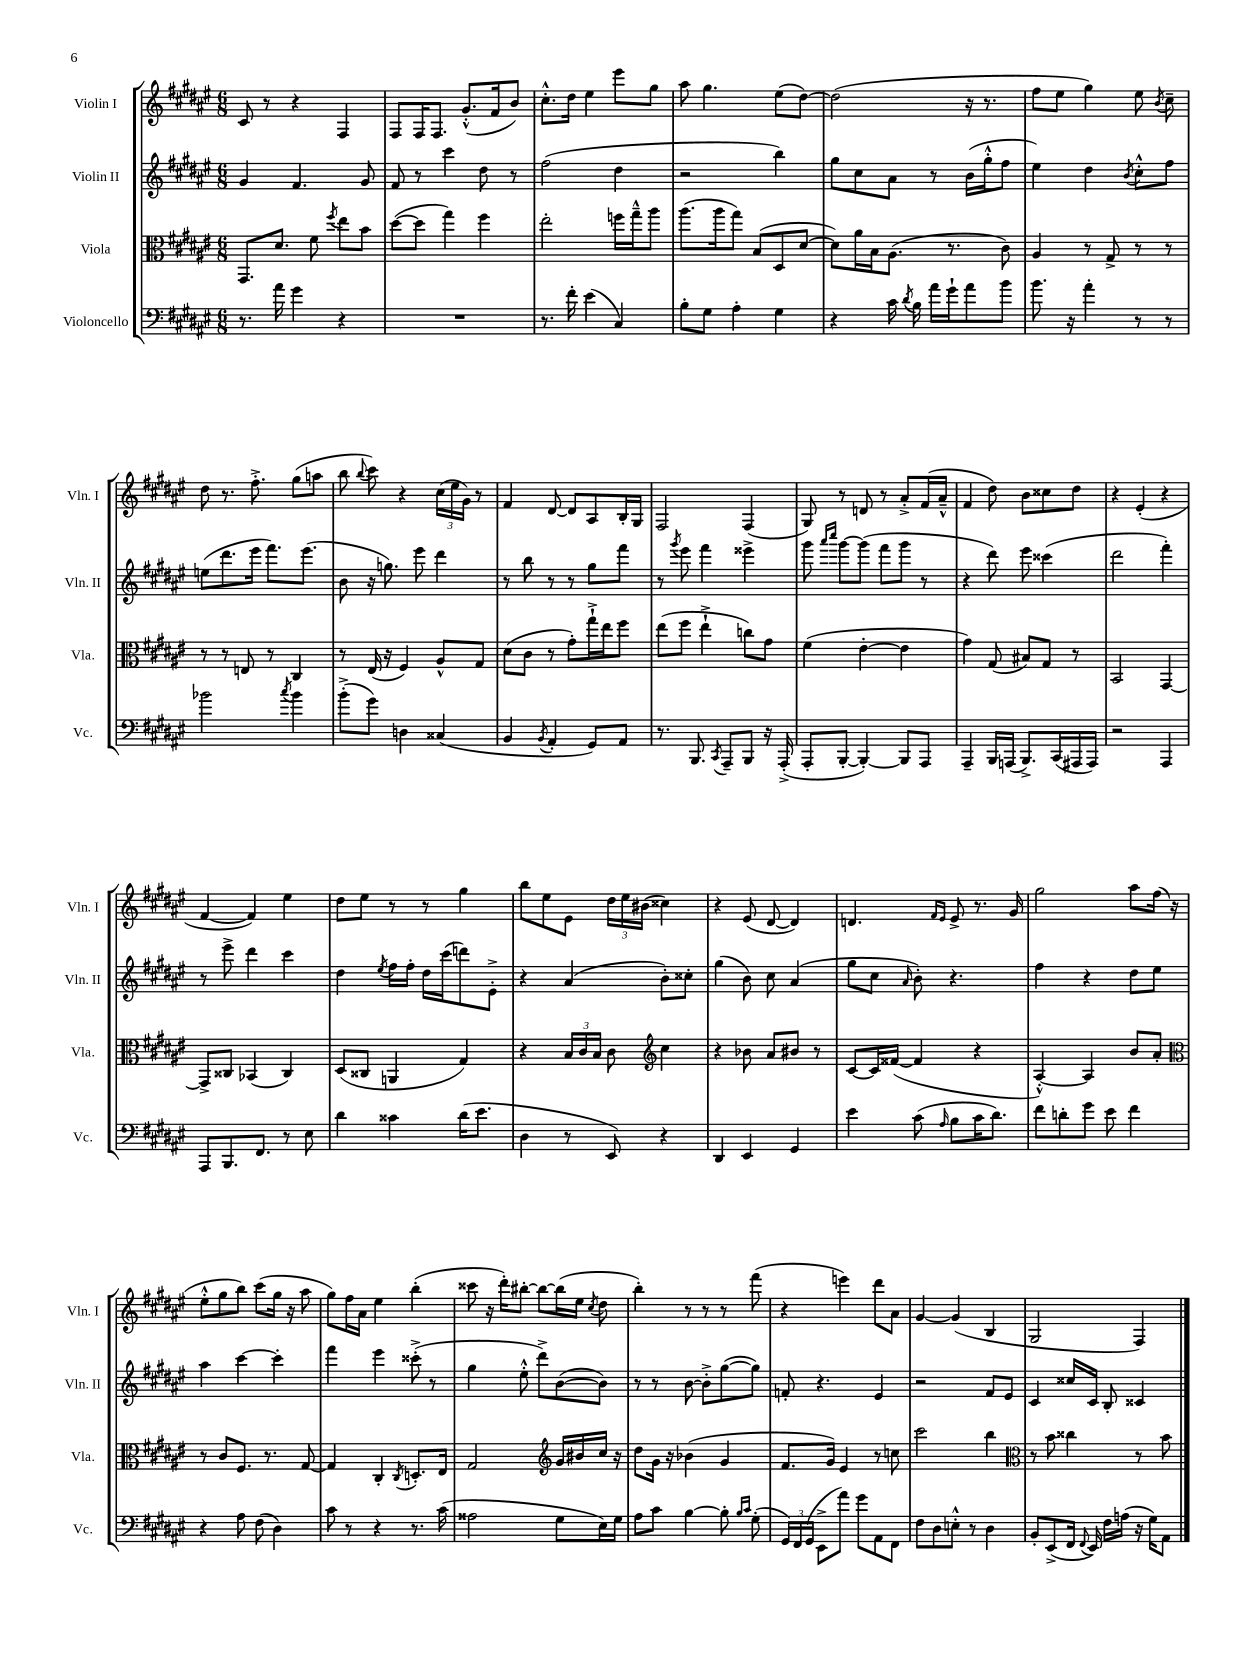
<<
\new StaffGroup <<
\new Staff = "s0" \with { instrumentName = "Violin I" shortInstrumentName = "Vln. I" } {
    \clef treble \key fis \major \numericTimeSignature \time 6/8
    \autoBeamOff cis'8 r8 r4 fis4 |
    fis8[ fis16 fis8.] gis'8.[-.-^( fis'16 b'8]) |
    cis''8.[-.-^ dis''16] eis''4 eis'''8[ gis''8] |
    ais''8 gis''4. eis''8[( dis''8]~) |
    dis''2( r16 r8. |
    fis''8[ eis''8] gis''4) eis''8 \acciaccatura { b'8 } cis''8-- |
    dis''8 r8. fis''8.-.-> gis''8[( a''8] |
    b''8 \appoggiatura { b''8 } cis'''8) r4 \tuplet 3/2 { cis''16[( eis''16 gis'16]) } r8 |
    fis'4 dis'8~ dis'8[ ais8 b16-. gis16] |
    fis2 fis4( |
    gis8) r8 d'8 r8 ais'8[-.-> fis'16( ais'16]---^ |
    fis'4 dis''8) b'8[ cisis''8 dis''8] |
    r4 eis'4-.( r4 |
    fis'4~ fis'4) eis''4 |
    dis''8[ eis''8] r8 r8 gis''4 |
    b''8[ eis''8 eis'8] \tuplet 3/2 { dis''16[ eis''16 bis'16]( } cisis''4) |
    r4 eis'8( dis'8~ dis'4) |
    d'4. \grace { fis'16[ eis'16] } eis'8-> r8. gis'16 |
    gis''2 ais''8[ fis''16]( r16 |
    eis''8[-.-^ gis''8 b''8]) cis'''8[( gis''16] r16 ais''8 |
    gis''8[) fis''16 ais'16] eis''4 b''4-.( |
    cisis'''8 r16 dis'''16[-.) bis''8]~-. bis''8[~ bis''16( eis''16] \acciaccatura { cis''8 } dis''8 |
    b''4-.) r8 r8 r8 fis'''8( |
    r4 e'''4) dis'''8[ ais'8] |
    gis'4~ gis'4( b4 |
    gis2 fis4) \bar "|." |
}
\new Staff = "s1" \with { instrumentName = "Violin II" shortInstrumentName = "Vln. II" } {
    \clef treble \key fis \major \numericTimeSignature \time 6/8
    \autoBeamOff gis'4 fis'4. gis'8 |
    fis'8 r8 cis'''4 dis''8 r8 |
    fis''2( dis''4 |
    r2 b''4) |
    gis''8[ cis''8 ais'8] r8 b'16[( gis''16-.-^ fis''8] |
    eis''4) dis''4 \acciaccatura { b'8 } cis''8[-.-^ fis''8] |
    e''8[( dis'''8. eis'''16] fis'''8.[) eis'''8.]( |
    b'8 r16 g''8.) eis'''8 dis'''4 |
    r8 b''8 r8 r8 gis''8[ fis'''8] |
    r8 \acciaccatura { gis'''8 } eis'''8 fis'''4 eisis'''4-> |
    gis'''8 \grace { ais'''16[ cis''''16] } gis'''8[~ gis'''8]( fis'''8[ gis'''8] r8 |
    r4 dis'''8) eis'''8 cisis'''4( |
    dis'''2 fis'''4-.) |
    r8 eis'''8-> dis'''4 cis'''4 |
    dis''4 \acciaccatura { eis''8 } fis''16[ fis''16]-. dis''16[ cis'''16( d'''8) eis'8]-.-> |
    r4 ais'4( b'8[-.) cisis''8]-. |
    gis''4( b'8) cis''8 ais'4( |
    gis''8[ cis''8] \grace { ais'16 } b'8-.) r4. |
    fis''4 r4 dis''8[ eis''8] |
    ais''4 cis'''4~ cis'''4-. |
    fis'''4 eis'''4 cisis'''8-.->( r8 |
    gis''4 eis''8-.-^ dis'''8[->) b'8~( b'8]) |
    r8 r8 b'8~ b'8[-.-> gis''8~( gis''8]) |
    f'8-. r4. eis'4 |
    r2 fis'8[ eis'8] |
    cis'4 cisis''16[ cis'16] b8-. cisis'4 \bar "|." |
}
\new Staff = "s2" \with { instrumentName = "Viola" shortInstrumentName = "Vla." } {
    \clef alto \key fis \major \numericTimeSignature \time 6/8
    \autoBeamOff gis,8.[ dis'8.] fis'8 \acciaccatura { fis''8 } eis''8[ b'8] |
    dis''8[~( dis''8] gis''4) fis''4 |
    eis''2-. f''16[ gis''16---^ ais''8] |
    ais''8.[( ais''16 gis''8]) b8[( dis8 dis'8]~ |
    dis'8[) ais'16 b16 ais8.]( r8. cis'8) |
    ais4 r8 gis8-> r8 r8 |
    r8 r8 e8 r8 cis4 |
    r8 eis16( r16 fis4) ais8[-^ gis8] |
    dis'8[( cis'8] r8 gis'8[-.) gis''16-!-> eis''16 fis''8] |
    eis''8[( fis''8] eis''4-!-> c''8[) gis'8] |
    fis'4( eis'4~-. eis'4 |
    gis'4) gis8( bis8[) gis8] r8 |
    b,2 gis,4~ |
    gis,8[-> cisis8] bes,4( cisis4) |
    dis8[( cisis8] a,4 gis4) |
    r4 \tuplet 3/2 { b16[ cis'16 b16] } cis'8 \clef treble cis''4 |
    r4 bes'8 ais'8[ bis'8] r8 |
    cis'8[~ cis'16 fisis'16]~( fisis'4 r4 |
    ais4~-.-^) ais4 b'8[ ais'8]-. |
    \clef alto r8 cis'8[ fis8.] r8. gis8~ |
    gis4 cis4-. \acciaccatura { cis8 } d8.[-. eis16] |
    gis2 \clef treble gis'16[ bis'16 cis''16] r16 |
    dis''8[ gis'16] r16 bes'4( gis'4 |
    fis'8.[ gis'16]) eis'4 r8 c''8 |
    cis'''2 b''4 |
    \clef alto r8 b'8 cisis''4 r8 b'8 \bar "|." |
}
\new Staff = "s3" \with { instrumentName = "Violoncello" shortInstrumentName = "Vc." } {
    \clef bass \key fis \major \numericTimeSignature \time 6/8
    \autoBeamOff r8. ais'16 gis'4 r4 |
    R2. |
    r8. fis'16-. eis'4( cis4) |
    b8[-. gis8] ais4-. gis4 |
    r4 cis'16 \acciaccatura { dis'8 } b16 ais'16[ gis'16-! ais'8 b'8] |
    b'8. r16 ais'4-. r8 r8 |
    bes'2 \acciaccatura { cis''8 } bes'4 |
    b'8[-.->( gis'8]) d4 cisis4( |
    b,4 \acciaccatura { b,8 } ais,4-. gis,8[) ais,8] |
    r8. b,,8. \acciaccatura { cis,8 } ais,,8[-- b,,8] r16 ais,,16-.->( |
    ais,,8[-. b,,8]~-. b,,4~-.) b,,8[ ais,,8] |
    ais,,4-- b,,16[ a,,16]( b,,8.[->) cis,16( ais,,16 ais,,16]) |
    r2 ais,,4 |
    ais,,8[ b,,8. fis,8.] r8 eis8 |
    dis'4 cisis'4 dis'16[( eis'8.] |
    dis4 r8 eis,8) r4 |
    dis,4 eis,4 gis,4 |
    eis'4 cis'8( \grace { ais16 } b8[ cis'16 dis'8.]) |
    fis'8[ d'8-. gis'8] eis'8 fis'4 |
    r4 ais8 fis8( dis4) |
    cis'8 r8 r4 r8. cis'16( |
    aisis2 gis8[ eis16) gis16] |
    ais8[ cis'8] b4~ b8-. \grace { b16[ cis'16] } gis8-.( |
    \tuplet 3/2 { gis,16[) fis,16 gis,16]( } eis,8[-> ais'8]) gis'8[ ais,8 fis,8] |
    fis8[ dis8 e8]-.-^ r8 dis4 |
    b,8[-. eis,8->( fis,16] \appoggiatura { fis,8 } eis,16) fis16[ a16]( r16 gis16[) ais,8] \bar "|." |
}
>>
>>
\layout { \context { \Score \remove "Bar_number_engraver" } }
